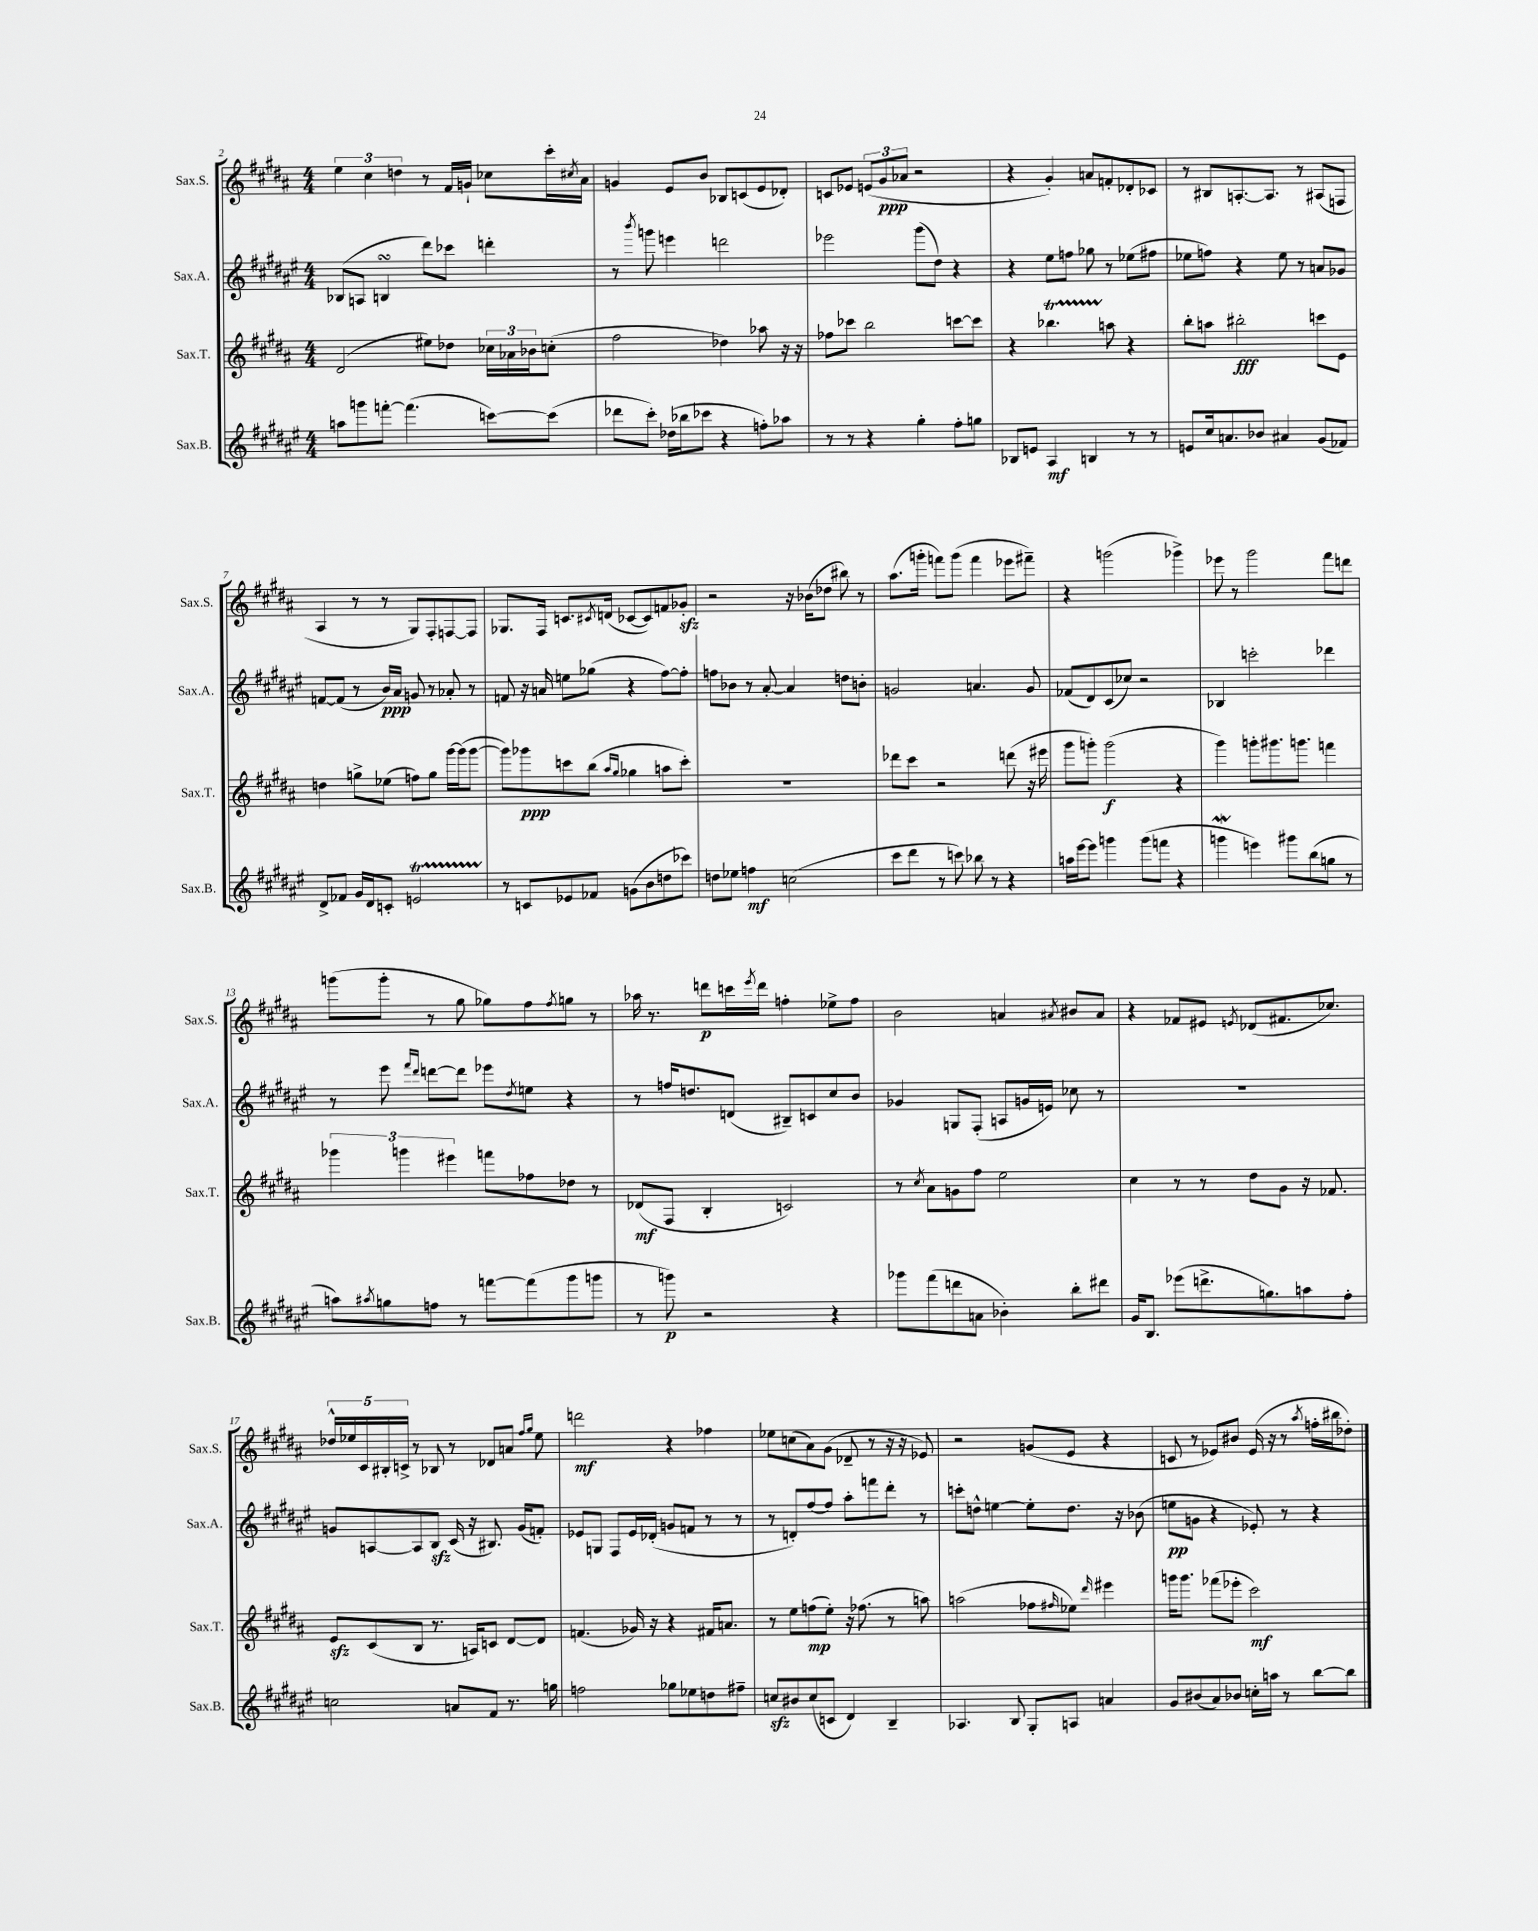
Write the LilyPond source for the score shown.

<<
\new StaffGroup <<
\new Staff = "s0" \with { instrumentName = "Sax.S." shortInstrumentName = "Sax.S." } {
    \clef treble \key b \major \numericTimeSignature \time 4/4
    \tuplet 3/2 { e''4 cis''4 d''4 } r8 fis'16 g'16-! ces''8 cis'''16-. \acciaccatura { cis''8 } ais'16 |
    g'4 e'8 b'8 bes8 c'8( e'8 des'8-.) |
    c'8 ees'8 \tuplet 3/2 { e'8( gis'8\ppp aes'8 } r2 |
    r4 gis'4-.) a'8 f'8-. des'8-. ces'8 |
    r8 bis8 a8.~-. a8. r8 ais8( f8 |
    ais4 r8 r8 gis8) fis8-. f8~ f8 |
    ges8. fis16 c'8. \acciaccatura { cis'8 } d'16( ces'8~ ces'8) f'8 ges'8-.\sfz |
    r2 r16 bes'16( des''8 bis''8) r8 |
    ais''8.( g'''16-. f'''8) g'''8( f'''4 ees'''8 fis'''8--) |
    r4 g'''2( ges'''4->) |
    ees'''8 r8 gis'''2 fis'''8 d'''8 |
    g'''8( g'''8-. r8 gis''8 ges''8) fis''8 \acciaccatura { fis''8 } g''8 r8 |
    aes''16 r8. d'''8\p c'''16 \acciaccatura { e'''8 } d'''16 f''4-. ees''8-> f''8 |
    b'2 a'4 \acciaccatura { ais'8 } bis'8 ais'8 |
    r4 fes'8 eis'8 \acciaccatura { e'8 } des'8( fis'8. ces''8.) |
    \tuplet 5/4 { des''16-^ ees''16 cis'16 bis16-. c'16-> } r8 bes8 r8 des'8 a'8 \grace { fis''16 gis''16 } ees''8 |
    d'''2\mf r4 fes''4 |
    ees''8 c''8( ais'8) gis'8( des'8-- r8 r16 r16 ees'8) |
    r2 g'8( e'8 r4 |
    c'8 r8 ees'8) bis'8 ees'16( r16 r8 \acciaccatura { ais''8 } f''16-. bis''16 des''8-.) \bar "|." |
}
\new Staff = "s1" \with { instrumentName = "Sax.A." shortInstrumentName = "Sax.A." } {
    \clef treble \key fis \major \numericTimeSignature \time 4/4
    bes8( a8 b4\turn dis'''8) ces'''8 d'''4-. |
    r8 \acciaccatura { b'''8 } g'''8 e'''4 d'''2 |
    ees'''2 gis'''8( dis''8) r4 |
    r4 eis''8 f''8 ges''8 r8 ees''8( fis''8 |
    ees''8 f''8) r4 ees''8 r8 a'8 ges'8 |
    f'8~ f'8( r8 b'16\ppp) ais'16 g'8 r8 aes'8-. r8 |
    f'8 r16 a'16 e''8 ges''8( r4 fis''8~) fis''8-. |
    f''8 bes'8 r8 ais'8~-. ais'4 d''8 b'8-. |
    g'2 a'4. g'8 |
    fes'8( dis'8) cis'8( ces''8) r2 |
    bes4 c'''2-. des'''4 |
    r8 eis'''8 \grace { fis'''16 dis'''16 } d'''8~ d'''8 ees'''8 \acciaccatura { dis''8 } e''8 r4 |
    r8 f''16 d''8. d'8( bis8--) c'8 cis''8 b'8 |
    ges'4 g8 fis8-.( a8 g'16 e'16) ces''8 r8 |
    R1 |
    g'8 a8~ a8 b8\sfz cis'16( r16 bis8.) g'16( f'8-.) |
    ees'8 g8 fis8 ees'16 des'16-.( g'8 f'8 r8 r8 |
    r8 d'8-.) fis''8~ fis''8 ais''8-. f'''8 dis'''8-. r8 |
    c'''8-. d''8-^ e''4~ e''8-. d''8. r16 bes'8( |
    e''8\pp g'8 r4 ees'8-.) r8 r4 \bar "|." |
}
\new Staff = "s2" \with { instrumentName = "Sax.T." shortInstrumentName = "Sax.T." } {
    \clef treble \key b \major \numericTimeSignature \time 4/4
    dis'2( eis''8) des''8 \tuplet 3/2 { ces''16 aes'16 bes'16 } c''8-.( |
    fis''2 des''4) aes''8 r16 r16 |
    fes''8 ces'''8 b''2 c'''8~ c'''8 |
    r4 bes''4.\startTrillSpan a''8\stopTrillSpan r4 |
    b''8-. a''8 bis''2-.\fff c'''8 e'8 |
    d''4 g''8-> ees''8( f''8) g''8 gis'''16~ gis'''16( gis'''8~ |
    gis'''8) ges'''8\ppp c'''8 b''8( \grace { ais''16 gis''16 } ges''4 a''8 c'''8-.) |
    R1 |
    des'''8 cis'''8 r2 d'''8( r16 eis'''16 |
    gis'''8 g'''8-.) g'''2\f( r4 |
    gis'''4) g'''8-. gis'''8. g'''8. f'''4 |
    \tuplet 3/2 { ges'''4 g'''4 eis'''4 } f'''8 fes''8 des''8 r8 |
    des'8\mf( fis8 b4-. c'2) |
    r8 \acciaccatura { cis''8 } ais'8 g'8 fis''8 e''2 |
    cis''4 r8 r8 dis''8 gis'8 r16 fes'8. |
    e'8\sfz cis'8( b8 r8. a16) c'8 dis'8~ dis'8 |
    f'4.( ges'16) r16 r4 fis'16 a'8. |
    r8 e''8 f''8\mp( e''8-.) r16 fes''8.( r8 a''8) |
    a''2( fes''8 \grace { fis''16 } ees''8) \grace { dis'''16 } eis'''4 |
    g'''16 g'''8. fes'''8( ees'''8-. cis'''2\mf) \bar "|." |
}
\new Staff = "s3" \with { instrumentName = "Sax.B." shortInstrumentName = "Sax.B." } {
    \clef treble \key fis \major \numericTimeSignature \time 4/4
    a''8 g'''8 f'''8~-. f'''4.( c'''8~) c'''8( |
    des'''8 cis'''8-.) des''16( bes''16 ces'''8 r4 f''8-.) aes''8 |
    r8 r8 r4 gis''4-. fis''8-. g''8 |
    bes8 e'8 ais4\mf b4 r8 r8 |
    e'8 cis''16 a'8. bes'8 ais'4 gis'8( fes'8) |
    dis'8-> fes'8 gis'16 dis'16 c'8-. e'2\startTrillSpan |
    r8\stopTrillSpan c'8 ees'8 fes'8 g'8( b'8 d''8 ces'''8) |
    d''8 ees''8 f''4\mf c''2( |
    cis'''8 dis'''8 r8 c'''8) bes''8 r8 r4 |
    a''16 eis'''16~ eis'''8 g'''4 g'''8( f'''8 r4 |
    g'''4\mordent e'''4) gis'''8 b''8( g''8 r8 |
    a''8) \acciaccatura { ais''8 } g''8 f''8 r8 f'''8~ f'''8( gis'''8 g'''8 |
    r8 g'''8\p) r2 r4 |
    ges'''8 fis'''8( d'''8 a'8 bes'4-.) b''8-. dis'''8 |
    gis'16 b8. ees'''8( d'''8.-> g''8.) a''8 fis''8-. |
    c''2 a'8 fis'8 r8. g''16 |
    f''2 ges''8 ees''8 d''8 fis''8-- |
    c''8\sfz bis'8 c''8( c'8 dis'4) b4-- |
    aes4. b8 gis8-. a8 a'4 |
    gis'8 bis'8( ais'8) bes'8 c''16-. a''16 r8 b''8~ b''8 \bar "|." |
}
>>
>>
\layout { \context { \Score currentBarNumber = #2 } }
